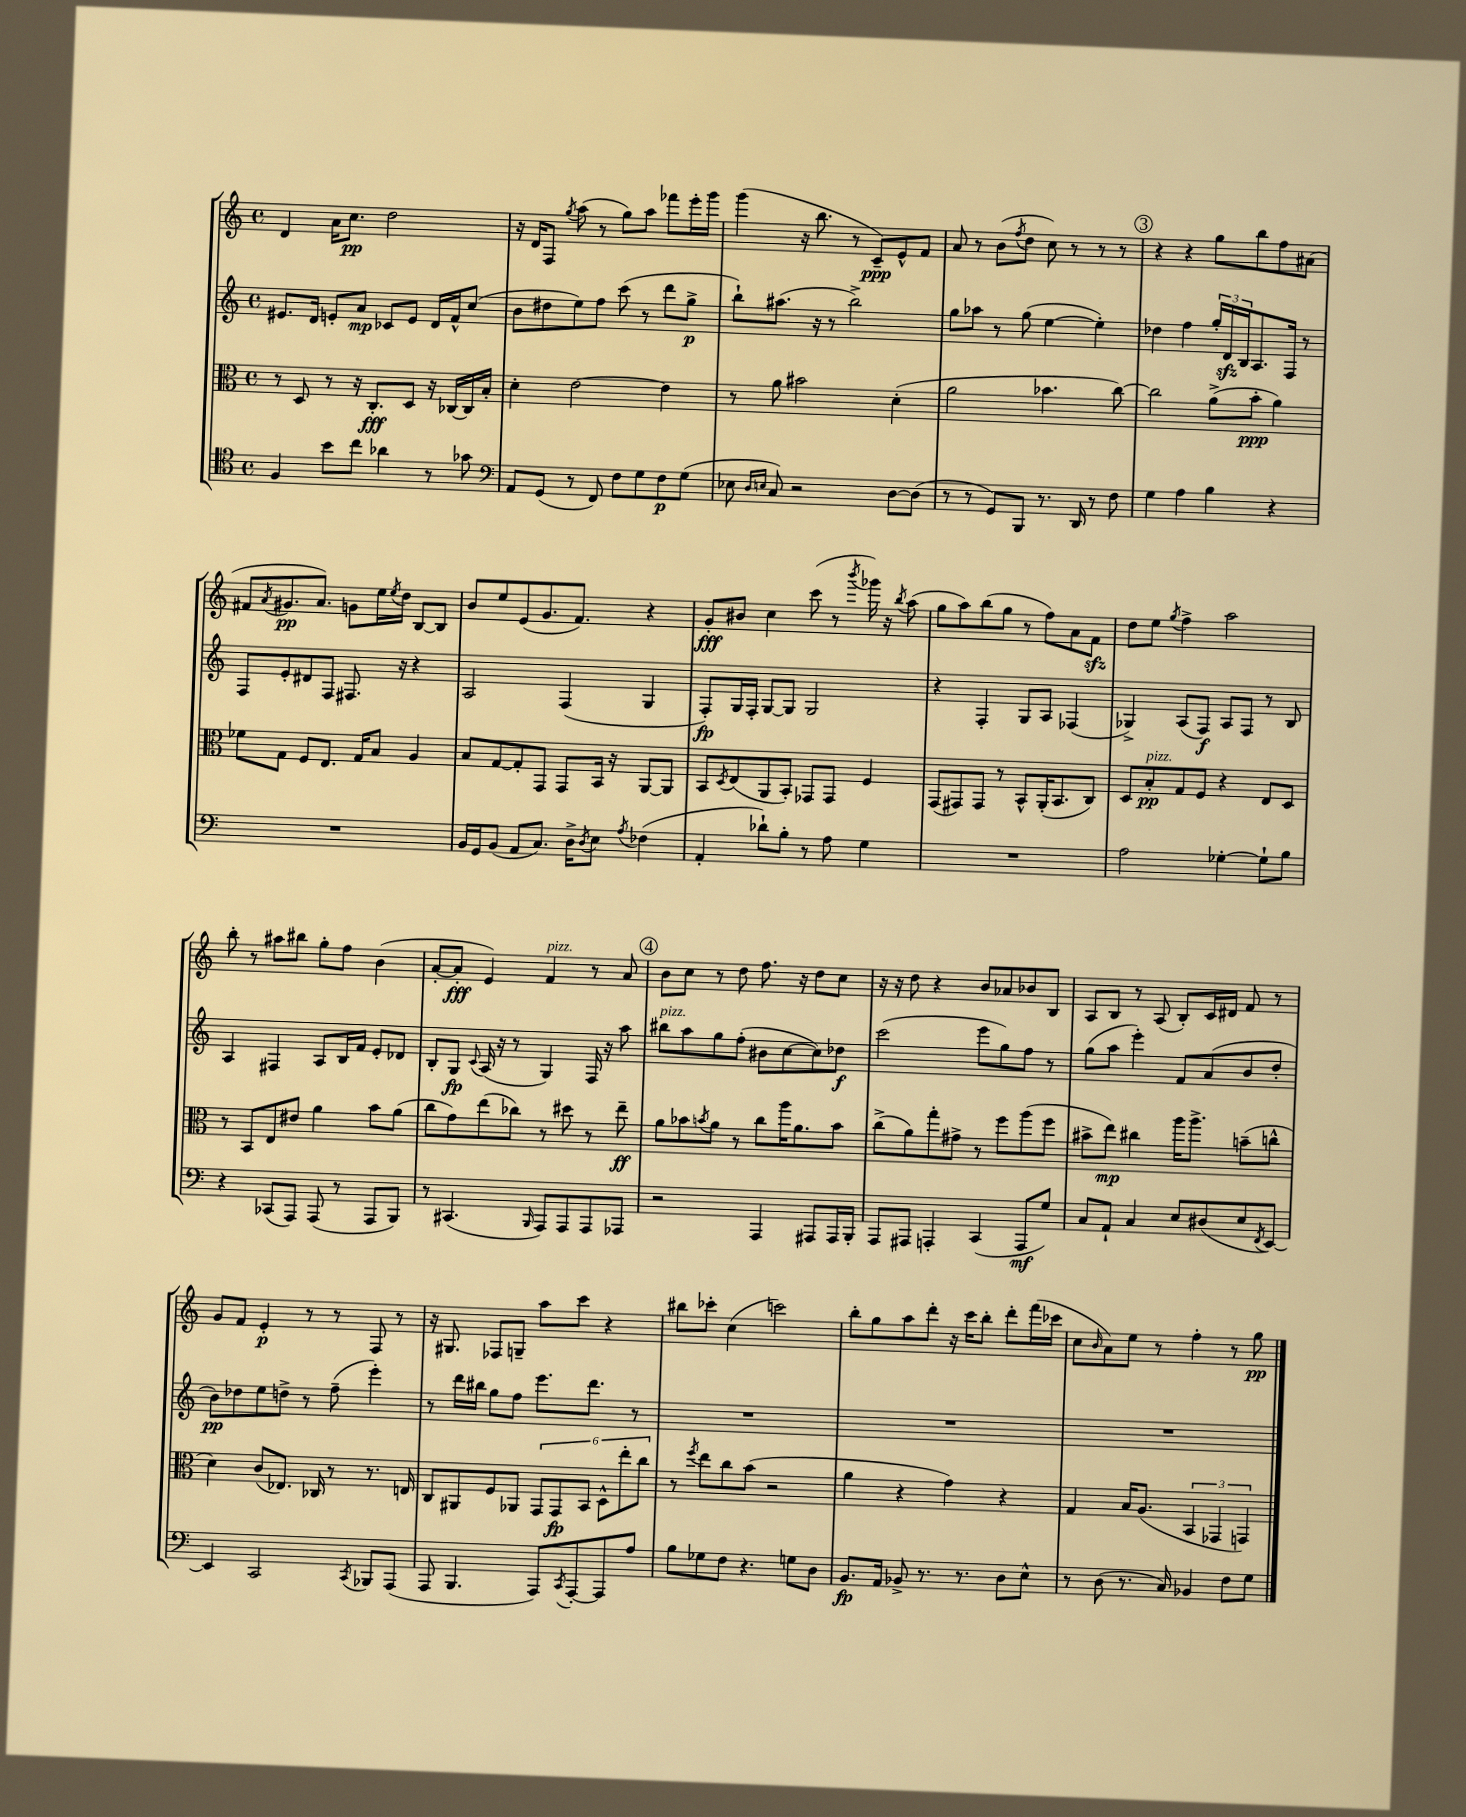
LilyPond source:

<<
\new StaffGroup <<
\new Staff = "s0" {
    \clef treble \key c \major \defaultTimeSignature \time 4/4
    d'4 a'16 c''8.\pp d''2 |
    r16 d'16 f8 \acciaccatura { g''8 } a''8( r8 g''8) a''8 fes'''8 e'''16-. g'''16 |
    g'''4( r16 b''8. r8 c'8--\ppp) e'8-^ f'8 |
    a'8 r8 b'8( \acciaccatura { f''8 } d''8 c''8) r8 r8 r8 |
    \mark \markup { \circle "3" } r4 r4 g''8 b''8 f''8 ais'8( |
    fis'8 \acciaccatura { a'8 } gis'8.\pp a'8.) g'8 e''16 \acciaccatura { e''8 } d''16 b8~ b8 |
    b'8 e''8 e'8( g'8. f'8.) r4 |
    g'8-.\fff bis'8 c''4 c'''8( r8 \acciaccatura { b'''8 } ges'''16) r16 \acciaccatura { b''8 } a''8( |
    g''8 a''8) b''8( g''8 r8 f''8) a'8 f'8\sfz |
    d''8 e''8 \acciaccatura { g''8 } f''4-> a''2 |
    b''8-. r8 ais''8 bis''8 g''8-. f''8 b'4( |
    a'8~-. a'8-.\fff e'4) f'4^\markup { \italic "pizz." } r8 a'8 |
    \mark \markup { \circle "4" } b'8 c''8 r8 d''8 f''8. r16 d''8 c''8 |
    r16 r16 d''8 r4 b'8 aes'8 bes'8 b8 |
    a8 b8 r8 a8( b8-.) c'16 dis'16 f'8 r8 |
    g'8 f'8 e'4-.\p r8 r8 f8 r8 |
    r16 gis8. fes8 g8-- a''8 c'''8 r4 |
    bis''8 ces'''8-. c''4( c'''2) |
    b''8-. g''8 a''8 d'''8-. r16 c'''16 b''8-. d'''8-. f'''16( ces'''16 |
    c''8 \grace { b'16 } a'8) e''8 r8 f''4-. r8 g''8\pp \bar "|." |
}
\new Staff = "s1" {
    \clef treble \key c \major \defaultTimeSignature \time 4/4
    eis'8. d'16 e'8-. a'8\mp ces'8 e'8 d'16 f'16-^ c''8( |
    b'8 dis''8 e''8) f''8 c'''8( r8 d'''8 g''8->\p |
    b''8-!) ais''8.( r16 r8 b''2->) |
    g''8 aes''8 r8 g''8( e''4~ e''4-.) |
    \mark \markup { \circle "3" } des''4 f''4 \tuplet 3/2 { g''16-. d'16\sfz b16 } a8. f16 r8 |
    f8 e'8-. dis'8 f8 fis8. r16 r4 |
    a2 f4( g4 |
    f8-.\fp) g16 f16-. g8~ g8 g2 |
    r4 f4-. g8 a8 fes4( |
    ges4->) a8( f8\f) a8 f8 r8 b8 |
    a4 fis4 a8 b16 f'16 e'8-. des'8 |
    b8-. g8\fp \appoggiatura { c'8 } a16( r16 r8 g4) f16 r16 a''8 |
    \mark \markup { \circle "4" } bis''8^\markup { \italic "pizz." } a''8 g''8 f''8-.( bis'8 c''8~ c''8) des''8\f |
    c'''2( e'''8 g''8) f''8 r8 |
    g''8( a''8 e'''4-.) f'8 a'8( b'8 d''8-. |
    b'8\pp) des''8 e''8 d''8-> r8 f''8--( e'''4-.) |
    r8 d'''16 bis''16 g''8 f''8 e'''8. d'''8. r8 |
    R1 |
    R1 |
    R1 \bar "|." |
}
\new Staff = "s2" {
    \clef alto \key c \major \defaultTimeSignature \time 4/4
    r8 d8 r8 r16 c8.-.\fff d8 r16 ces16~ ces16 b16-. |
    d'4-. e'2~ e'4 |
    r8 a'8 bis'2 d'4-.( |
    a'2 bes'4. c''8~) |
    \mark \markup { \circle "3" } c''2 a'8->( b'8-.\ppp a'4) |
    fes'8 g8 f8 e8. g16 b8 a4 |
    b8 g8~ g8-. g,8 g,8 b,16 r16 a,8~ a,8 |
    b,8 \acciaccatura { d8 } e8( a,8 b,8-.) ges,8 ges,8 f4 |
    g,8( gis,8) gis,8 r8 b,8-^ a,16-.( b,8. c8) |
    d8 b8-.\pp^\markup { \italic "pizz." } g8 f8 r4 e8 d8 |
    r8 b,8 e8 eis'8 a'4 b'8 a'8( |
    c''8 g'8) e''8( ces''8) r8 dis''8 r8 e''8--\ff |
    \mark \markup { \circle "4" } a'8 bes'8 \acciaccatura { b'8 } a'8 r8 c''8 a''16 a'8. b'8 |
    c''8->( a'8) g''8-. gis'8-> r8 f''8 a''8( f''8 |
    bis'8-> e''8\mp) cis''4 a''16 a''8.-> b'8--( c''8-^ |
    d'4) c'8( ees8.) ces16 r8 r8. e16 |
    c8 ais,8 f8 aes,8 \tuplet 6/4 { g,8 g,8\fp b,8 d8-^ e''8-. c''8 } |
    r8 \acciaccatura { f''8 } e''8 c''8 b'8( r2 |
    a'4 r4 g'4) r4 |
    g4 b16 a8.( \tuplet 3/2 { b,4 ges,4 g,4) } \bar "|." |
}
\new Staff = "s3" {
    \clef tenor \key c \major \defaultTimeSignature \time 4/4
    f4 b'8 c''8 aes'4 r8 ges'8 |
    \clef bass a,8 g,8( r8 f,8) f8 g8 f8\p g8( |
    ees8 \grace { d16 e16 } c8) r2 d8~ d8( |
    r8 r8 g,8) b,,8 r8. d,16 r8 f8 |
    \mark \markup { \circle "3" } g4 a4 b4 r4 |
    R1 |
    b,16 g,16 b,8( a,8 c8.) d16-> \acciaccatura { d8 } e8 \acciaccatura { a8 } fes4( |
    a,4-. des'8-!) b8-. r8 a8 g4 |
    R1 |
    a2 ges4~-. ges8-! b8 |
    r4 ces,8( a,,8) a,,8( r8 a,,8 b,,8) |
    r8 cis,4.( \grace { b,,16 } a,,8) a,,8 a,,8 aes,,8 |
    \mark \markup { \circle "4" } r2 a,,4 ais,,8 ais,,16 b,,16-. |
    a,,8 ais,,8 a,,4-. c,4( a,,8\mf g8) |
    c8 a,8-! c4 e8 dis8( e8 \acciaccatura { f,8 } e,8~) |
    e,4 c,2 \acciaccatura { c,8 } bes,,8 a,,8( |
    a,,8 b,,4. a,,8) \acciaccatura { c,8 } a,,8~-. a,,8 a8 |
    b8 ges8 f8 r4. g8 d8 |
    b,8.\fp a,16 bes,8-> r8. r8. d8 e8-^ |
    r8 d8( r8. c16) bes,4 f8 g8 \bar "|." |
}
>>
>>
\layout { \context { \Score \remove "Bar_number_engraver" } }
